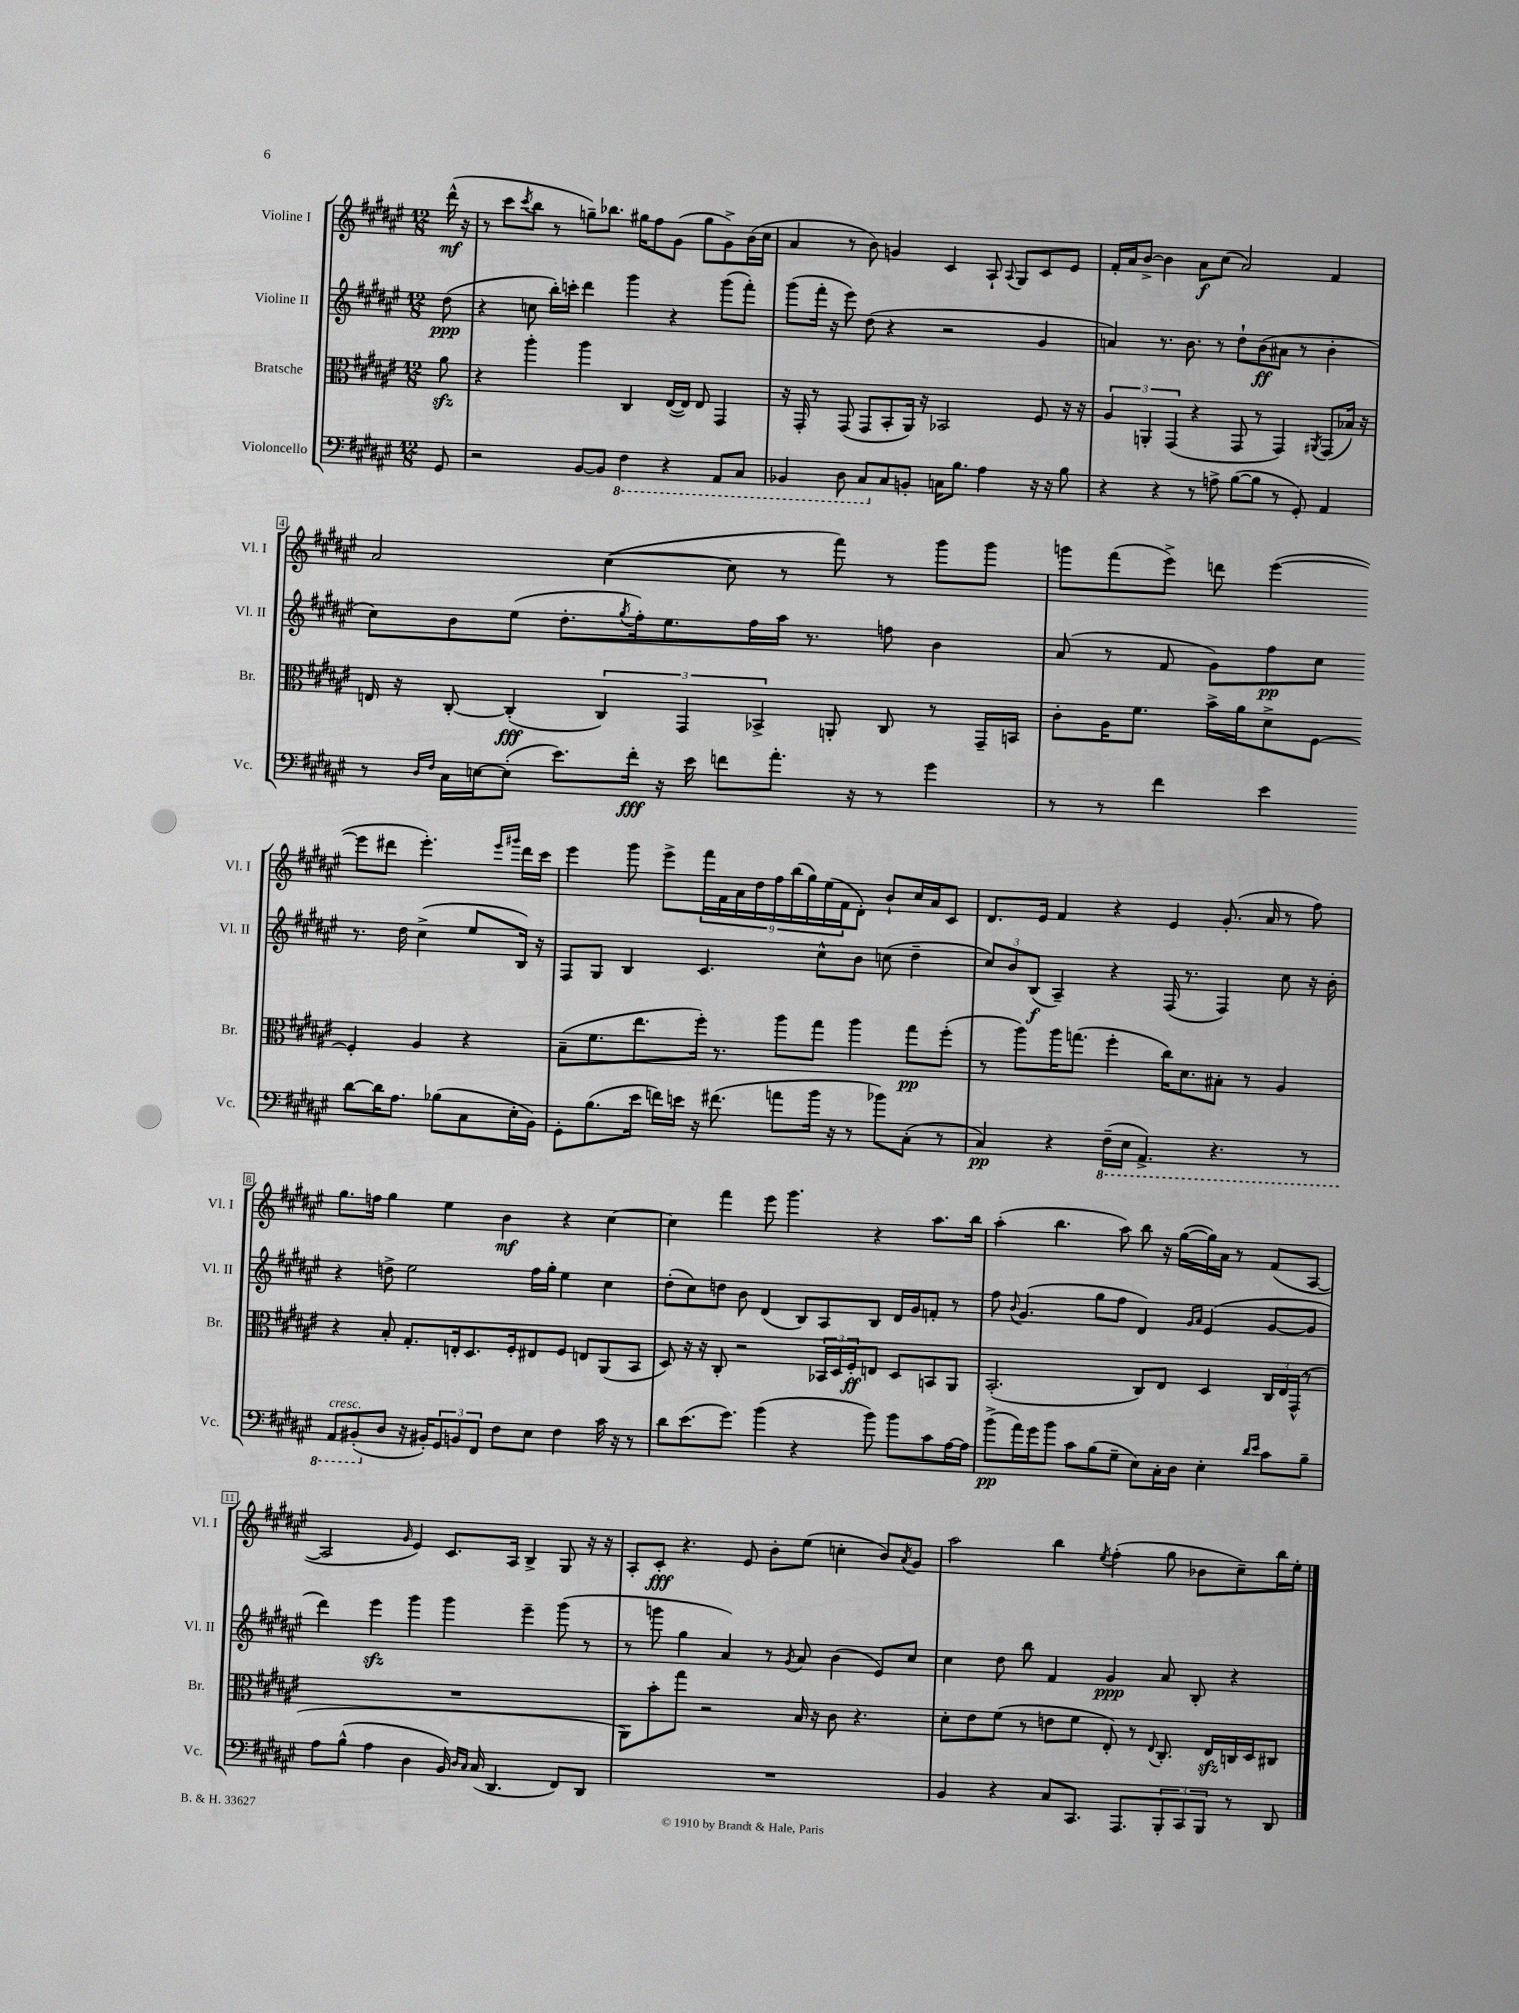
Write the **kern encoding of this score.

**kern	**kern	**kern	**kern
*staff4	*staff3	*staff2	*staff1
*clefF4	*clefC3	*clefG2	*clefG2
*k[f#c#g#d#a#e#]	*k[f#c#g#d#a#e#]	*k[f#c#g#d#a#e#]	*k[f#c#g#d#a#e#]
*M12/8	*M12/8	*M12/8	*M12/8
8GG#/	8a#\	(8dd#\	(16ddd#^^\
.	.	.	16r
=	=	=	=
2r	4r	4r	8r
.	.	.	8ccc#\L
.	.	.	8qccc#/
.	4aa#'\	8cc\	8bb\J
.	.	16bb'\LL)	8r
.	.	16ccc'\JJ	.
[8BB/L	4aa#\	4ddd#\	8gg~\L)
8BB/]J	.	.	8.bb-\J
4FF#\	4C#/	4ggg#\	.
.	.	.	16gg#\LK
.	.	.	8ff#\
4r	([16E#/LL	4r	(8g#\J
.	16E#/]JJ)	.	.
.	8E#/	.	8gg#\L
8AAA#/L	4GG#/	(8ggg#\L	8g#^\)
8CC#/J	.	8fff#'\J)	(16b\L
.	.	.	16cc#\JJ
=	=	=	=
4BBB-/	16r	(8ggg#\L	4a#/
.	16GG#'/	.	.
.	8r	16fff#'\Jk	.
.	.	16r	.
8DD#\	(8GG#/	8eee#\)	8r
8CC#/L	8GG#/L	(8dd#\	8b\)
8C#/	8BB'/	4r	4g/
8BB'/J	16AA#/Jk)	.	.
.	16r	.	.
16C\LK	2BB-/	2r	4c#/
8.B\J	.	.	.
4A#\	.	.	8A#`/
.	.	.	8qqA#/
.	.	.	8G#/L
16r	8F#/	4g#/	8c#/
16r	.	.	.
8B\	16r	.	8e#/J
.	16r	.	.
=	=	=	=
4r	6A#/	4a/)	16f#'/LL
.	.	.	16a#/J
.	.	.	[8b^/J
.	6AA'/	.	.
4r	.	8.r	4b\]
.	(6GG#/	.	.
.	.	8.b\	.
8r	4r	.	8a#\L
8A^\	.	8r	(8cc#\J
([8B\L	8GG#/	8dd#`\L	2a#/)
8B\]J	8r	(8b\	.
8r	4GG#/)	8a#\J	.
8GG#'/)	.	8r	.
.	8qAA#/	.	.
4AA#/	(8GG#/L	4b'\	4f#/
.	16B-/Jk)	.	.
.	16r	.	.
=	=	=	=
8r	16E/	8cc#\L)	2a#/
.	16r	.	.
16qqD#/LL	.	.	.
16qqF#/JJ	.	.	.
16C#\LL	[8C#'/	8b\	.
[16E\J	.	.	.
(8E'\]J	(4C#'/]	(8ee#\J	.
8.e#\L)	.	8.dd#'\L	.
.	6C#/)	.	([4cc#\
.	.	8qgg#/	.
16f#'\Jk	.	16ff#'\k)	.
16r	.	8.ee#\	.
.	6GG#/	.	.
16e#\	.	.	.
8f\L	.	.	8cc#\]
.	.	16ff#\L	.
.	6BB-^/	.	.
8.a#'\J	.	16aa#\JJ	8r
.	.	8.r	.
.	8AA'/	.	8fff#\)
16r	.	.	.
8r	8C#/	8ff\	8r
4g#\	8r	4b\	8ggg#\L
.	16GG#~/LL	.	8ggg#\J
.	16BB/JJ	.	.
=	=	=	=
8r	8c#'\L	(8a#/	8ggg\L
8r	16A#\K	8r	(8fff#\
.	8.f#\J	.	.
4f#\	.	8f#/	8eee#^\J)
.	16b^\LL	8g#\L)	8ddd\
.	16a#\J	.	.
4e#\	8d#^\	8ff#\	([4eee#\
.	[8F#\J	8cc#\J	.
[8d#\L	4F#'/]	8.r	8eee#\]L
16d#\]K	.	.	8ddd#\J
8.A#\J	.	16dd#\	.
.	4A#/	(4cc#^\	4.eee#'\)
(8B-\L	.	.	.
8C#\	4r	8ee#/L	.
.	.	.	16qqeee#/LL
.	.	.	16qqggg#/JJ
16E#'\L	.	16B/Jk)	16ddd#\LL
16BB\JJ)	.	16r	16ccc#\JJ
=	=	=	=
8GG#'\L	(8B~\L	8F#/L	4eee#\
(8.B\	8.f#\	8G#/J	.
.	.	4B/	8ggg#\
16e#\Jk	8.ee#\	.	.
16f\LL)	.	.	8eee#^\L
16e\JJ	.	.	.
16r	16ff#'\Jk)	4.c#/	18fff#\L
.	.	.	18f#\
(8.f#\	8.r	.	.
.	.	.	18a#\
.	.	.	18dd#\
.	.	.	18ff#\
8a\L	8aa#\L	.	.
.	.	.	(18bb\
.	.	.	18gg#\)
16b\Jk	8gg#\J	8cc#^^\L	.
.	.	.	(18ee#\
16r	.	.	.
.	.	.	18f#\J
8r	4aa#\	8b\J	8d#'\J)
8b-\L)	.	(8cc\	8b`/L
(8C#'\J	8gg#\L	4dd#~\	16cc#/L
.	.	.	16a#/J
8r	(8ff#'\J	.	8c#/J
=	=	=	=
4C#/)	8r	12cc#/L)	8.d#/L
.	.	12b/	.
.	8aa#\L)	.	.
.	.	(12B/J	.
.	.	.	16e#/Jk
4r	16aa#\K	4A#~/)	4f#/
.	(8.gg\J	.	.
(16FF#~\LL	4ff#'\	4r	4r
16EE#\JJ	.	.	.
4.AAA#^/)	.	.	.
.	16cc#\LK)	(16F#/	4e#/
.	8.d#\	8.r	.
4.r	8B#'\J	4F#/)	(8.g#'/
.	8r	.	.
.	.	.	16a#/
.	4A#/	8cc#\	8r
8r	.	16r	8ff#\)
.	.	16b'\	.
=	=	=	=
8AAA#/L	4r	4r	8.gg#\L
(8BBB#'/	.	.	.
.	.	.	16ff\Jk
8D#/J	8B'/	8dd^\	4gg#\
16r	8.G#'/L	2ee#\	.
16BB#'/LK)	.	.	.
12GG#/	.	.	4ee#\
.	16E'/k	.	.
12BB/	.	.	.
.	8.D#/	.	.
12FF#/J	.	.	.
8F#\L	.	.	4b\
.	16F#'/k	.	.
8E#\J	8E#/	16ff#\LL	.
.	.	16gg#'\JJ	.
4F#\	8F#/J	4ee#\	4r
.	8E/L	.	.
16c#\	(8AA#/	4cc#\	[4cc#\
16r	.	.	.
8r	8BB/J	.	.
=	=	=	=
8d#\L	8D#/)	(8dd#'\L	4cc#\]
(8.e#\	16r	8cc#\)	.
.	16r	.	.
.	8C#'/	8dd\J	4fff#\
8.g#\J)	.	.	.
.	2r	8b\	.
(4b\	.	(4d#/	8eee#\
.	.	.	4.ggg#\
4r	.	8B/L)	.
.	24BB-/LL	8A#/	.
.	24D#/	.	.
.	24F#'/J	.	.
8b\)	8E/J	8B/J	4r
8b\L	8D#/L	16d#/LL	.
.	.	16g#/J	.
8c#\	8BB/	8f'/J	8.aa#\L
[16A#\L	8AA#/J	8r	.
16A#\]JJ	.	.	16bb\Jk
=	=	=	=
(8b^\L	(2.BB'/	8ff#\	(4aa#'\
.	.	8qqb/	.
16a#\L)	.	(4.g#/	.
16g#\J	.	.	.
8b\J	.	.	4.bb\
8c#\L	.	.	.
(8B\	.	8gg#\L	.
8G#~\J	.	8ff#\J	8aa#\)
8E#\L)	8C#/L)	4d#/)	8bb\
16C#'\L	8E#/J	.	16r
16D#\JJ	.	.	([16gg#\LL
.	.	16qqg#/LL	.
.	.	16qqa#/JJ	.
4E#'\	4D#/	(4e#/	16gg#\])
.	.	.	16a#\JJ
.	.	.	8r
16qqd#/LL	.	.	.
16qqe#/JJ	.	.	.
8c#\L	24C#/LL	[8g#/L	(8f#/L
.	24E#/	.	.
.	(24GG#^^/JJ	.	.
8B~\J	8r	8g#/]J	[8A#/J
=	=	=	=
8A#\L	1.r	4ddd#\)	2A#/]
(8B^^\J	.	.	.
4A#\	.	4eee#\	.
.	.	.	16qqg#/
4D#\	.	4ggg#\	4e#/)
16BB/)	.	4ggg#\	8.c#/L
16qqD#/LL	.	.	.
16qqC#/JJ	.	.	.
(16C#/	.	.	.
4.DD#/	.	.	.
.	.	.	16A#/Jk
.	.	4eee#~\	4B^/
8FF#/L)	.	(8ggg#\	8G#/
8DD#/J	.	8r	16r
.	.	.	16r
=	=	=	=
1.r	8AA#\L)	8r	8A#'/L
.	8b'\	8ggg\	8c#'/J
.	8gg#\J	4gg#\	4.r
.	2r	.	.
.	.	4a#/)	.
.	.	.	8e#/
.	.	8r	8b'\L
.	.	8qg#/	.
.	16B/	8a#/	(8ee#\J
.	16r	.	.
.	8c#\	(4b\	4cc'\
.	4.r	.	.
.	.	8e#/L)	8b/L)
.	.	.	8qa#/
.	.	8cc#/J	8g#/J
=	=	=	=
4BB/	8d#'\L	4cc#\	2aa#\
.	8e#\	.	.
4r	(8f#\J	8dd#\	.
.	8r	8bb\	.
8C#/L	8e\L	4f#/	4bb\
8.CC#/J	8f#\J	.	.
.	.	.	8qee#/
.	8E#'/)	4g#/	(4ff#'\
8.AAA#/L	.	.	.
.	8r	.	.
.	8qqE#/	.	.
12BBB'/	8.C#'/	8a#/	8gg#\
12CC#/	.	.	.
.	.	8B'/	8b-\L
12BBB/J	.	.	.
.	16E#/LL	.	.
8r	16C/	4r	8cc#~\)
.	16D#/J	.	.
8DD#/	8C#/J	.	16bb\L
.	.	.	16ee#'\JJ
==	==	==	==
*-	*-	*-	*-
